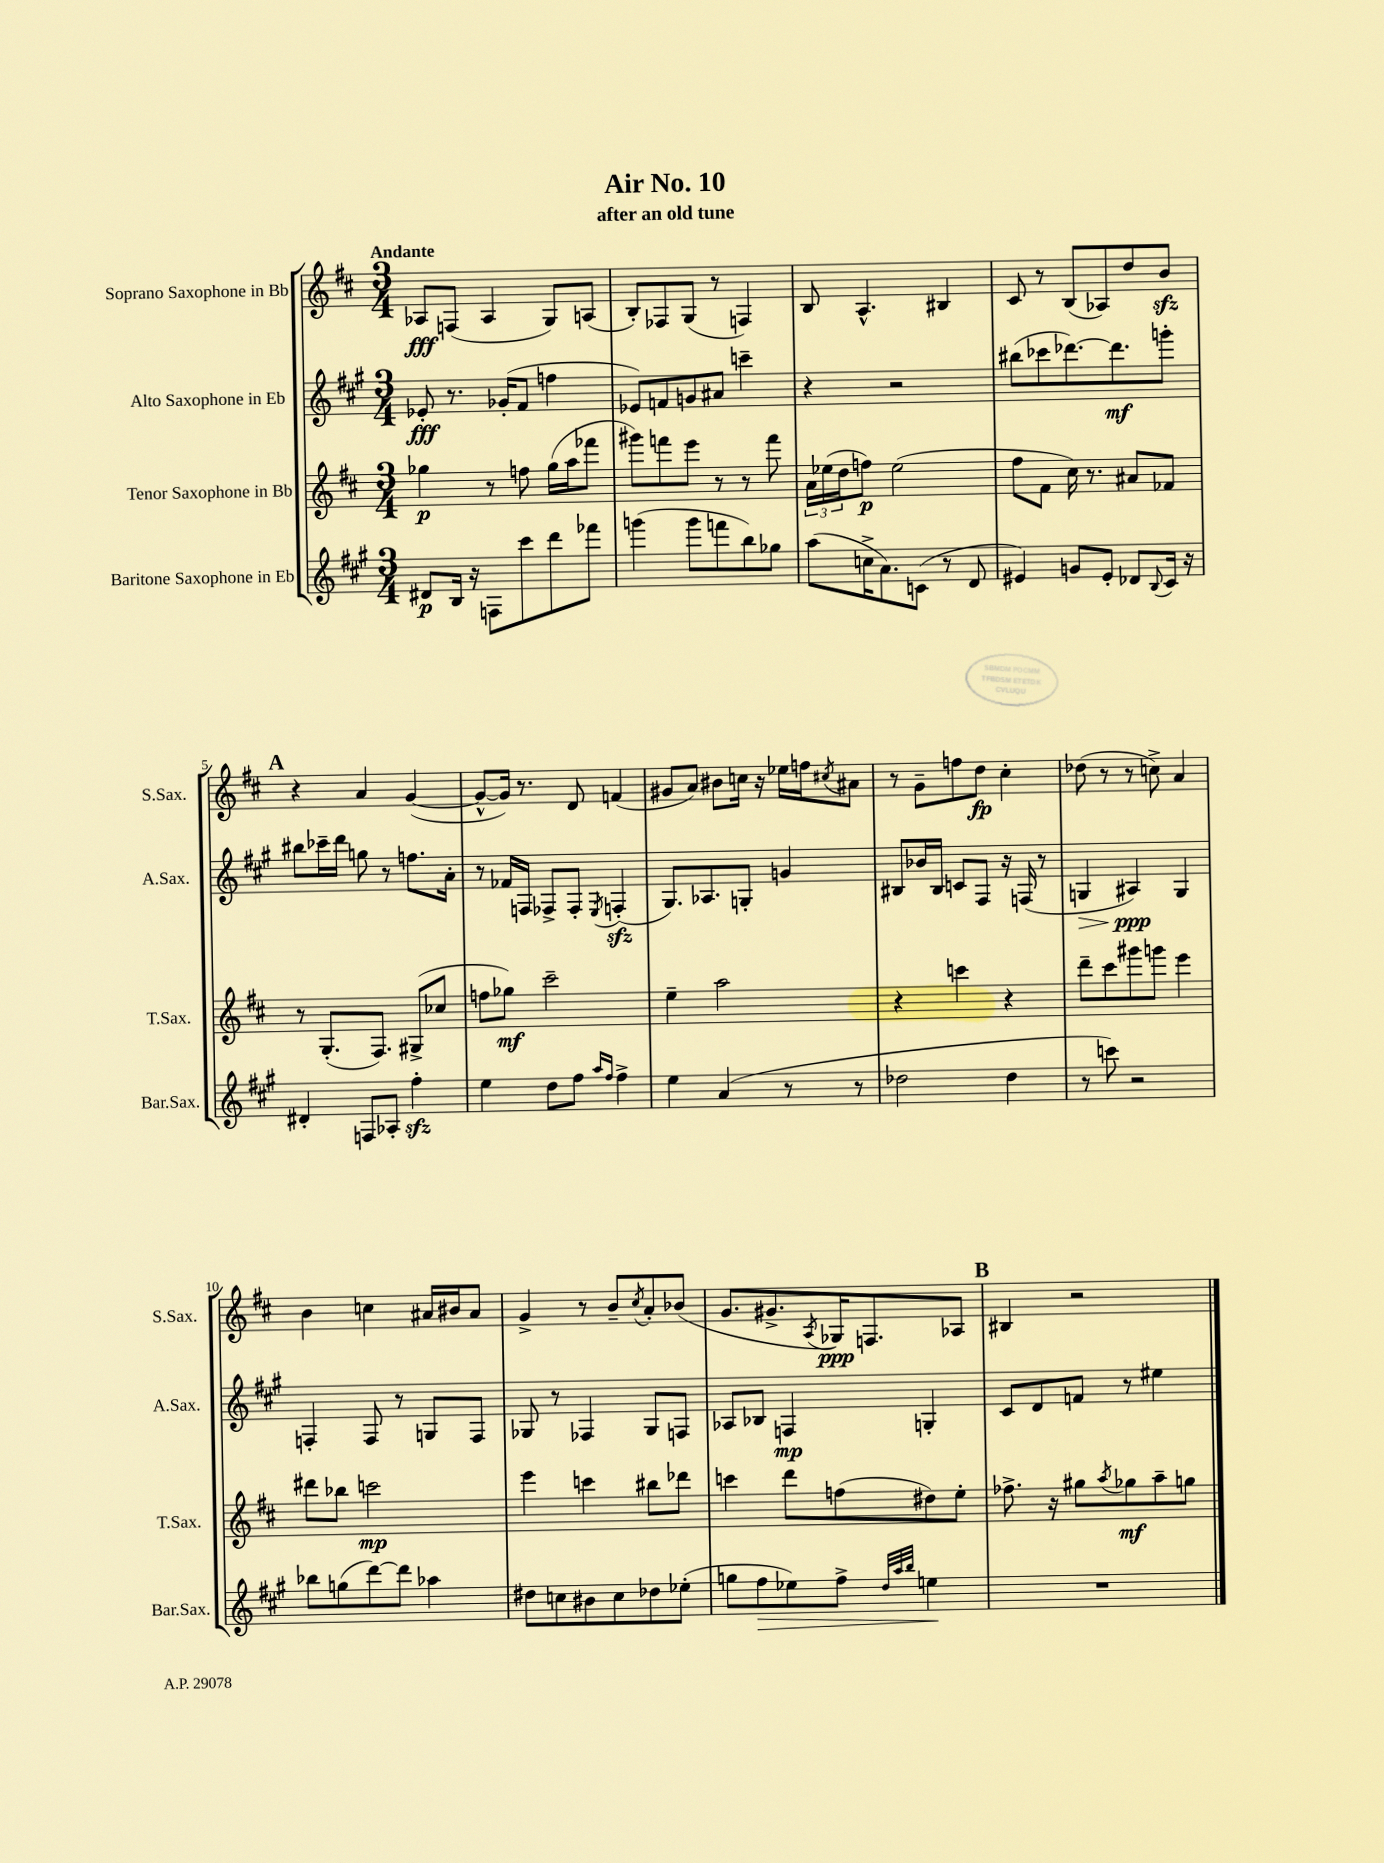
\header { title = "Air No. 10" subtitle = "after an old tune" }
<<
\new StaffGroup <<
\new Staff = "s0" \with { instrumentName = "Soprano Saxophone in Bb" shortInstrumentName = "S.Sax." } {
    \clef treble \key d \major \numericTimeSignature \time 3/4 \tempo "Andante"
    aes8\fff f8( aes4 g8) a8( |
    b8-.) fes8 g8( r8 f4) |
    b8 a4.-^ bis4 |
    cis'8 r8 b8( aes8) d''8 b'8\sfz |
    \mark \markup { \bold "A" } r4 a'4 g'4~( |
    g'8~-^ g'16) r8. d'8 f'4( |
    gis'8 a'8) bis'8 c''16 r16 ees''16 f''16 \acciaccatura { cis''8 } ais'8 |
    r8 g'8-- f''8 d''8\fp cis''4-. |
    des''8( r8 r8 c''8->) a'4 |
    b'4 c''4 ais'16 bis'16 ais'8 |
    g'4-> r8 b'8-- \acciaccatura { cis''8 } a'8-. bes'8( |
    g'8. gis'8.-> \acciaccatura { a8 } ges16\ppp) f8. aes8 |
    \mark \markup { \bold "B" } bis4 r2 \bar "|." |
}
\new Staff = "s1" \with { instrumentName = "Alto Saxophone in Eb" shortInstrumentName = "A.Sax." } {
    \clef treble \key a \major \numericTimeSignature \time 3/4
    ees'8-.\fff r8. ges'16-.( fis'8 f''4 |
    ees'8) f'8 g'8 ais'8 c'''4-- |
    r4 r2 |
    bis''8( ces'''8 des'''8.~) des'''8.\mf g'''8-. |
    \mark \markup { \bold "A" } bis''8 ces'''16-- d'''16 g''8 r8 f''8. a'16-. |
    r8 fes'16 f16 fes8-> fes8-. \acciaccatura { e8 } f4-.\sfz( |
    gis8.) aes8. g8-. g'4 |
    bis8 bes'16 bis16 c'8 fis8 r16 f16( r8 |
    g4\> ais4\ppp\!) g4 |
    f4-. f8 r8 g8 f8 |
    ges8 r8 fes4 ges8 f8 |
    aes8 bes8 f4\mp g4-. |
    \mark \markup { \bold "B" } cis'8 d'8 f'8 r8 eis''4 \bar "|." |
}
\new Staff = "s2" \with { instrumentName = "Tenor Saxophone in Bb" shortInstrumentName = "T.Sax." } {
    \clef treble \key d \major \numericTimeSignature \time 3/4
    ges''4\p r8 f''8 ges''16( a''16 fes'''8 |
    gis'''8) f'''8 e'''8 r8 r8 f'''8 |
    \tuplet 3/2 { a'16 ees''16( d''16 } f''8\p) ees''2( |
    fis''8 fis'8 cis''16) r8. ais'8 fes'8 |
    \mark \markup { \bold "A" } r8 g8.-.( fis8.) gis8->( ces''8 |
    f''8 ges''8\mf) cis'''2-- |
    e''4-- a''2 |
    r4 c'''4 r4 |
    d'''8-- cis'''8 gis'''8 g'''8 e'''4 |
    dis'''8 bes''8 c'''2\mp |
    e'''4 c'''4 bis''8 des'''8 |
    c'''4 d'''8 f''8( dis''8) e''8-. |
    \mark \markup { \bold "B" } fes''8.-> r16 gis''8 \acciaccatura { a''8 } ges''8\mf a''8-- g''8 \bar "|." |
}
\new Staff = "s3" \with { instrumentName = "Baritone Saxophone in Eb" shortInstrumentName = "Bar.Sax." } {
    \clef treble \key a \major \numericTimeSignature \time 3/4
    dis'8\p b16 r16 f8 cis'''8 d'''8 fes'''8 |
    g'''4( g'''8 f'''8 b''8) ges''8 |
    a''8( c''16-> a'8.) c'8( r8 d'8 |
    eis'4) g'8 eis'8-. des'8 \appoggiatura { b8 } cis'16 r16 |
    \mark \markup { \bold "A" } dis'4-. f8 aes8-. fis''4-.\sfz |
    e''4 d''8 fis''8 \grace { a''16 fis''16 } fis''4-> |
    e''4 a'4( r8 r8 |
    des''2 des''4 |
    r8 c'''8) r2 |
    bes''8 g''8( d'''8~) d'''8 aes''4 |
    dis''8 c''8 bis'8 c''8 des''8 ees''8-.( |
    g''8 fis''8\> ees''8) fis''8-> \grace { d''32 a''32 b''32 } e''4\! |
    \mark \markup { \bold "B" } R2. \bar "|." |
}
>>
>>
